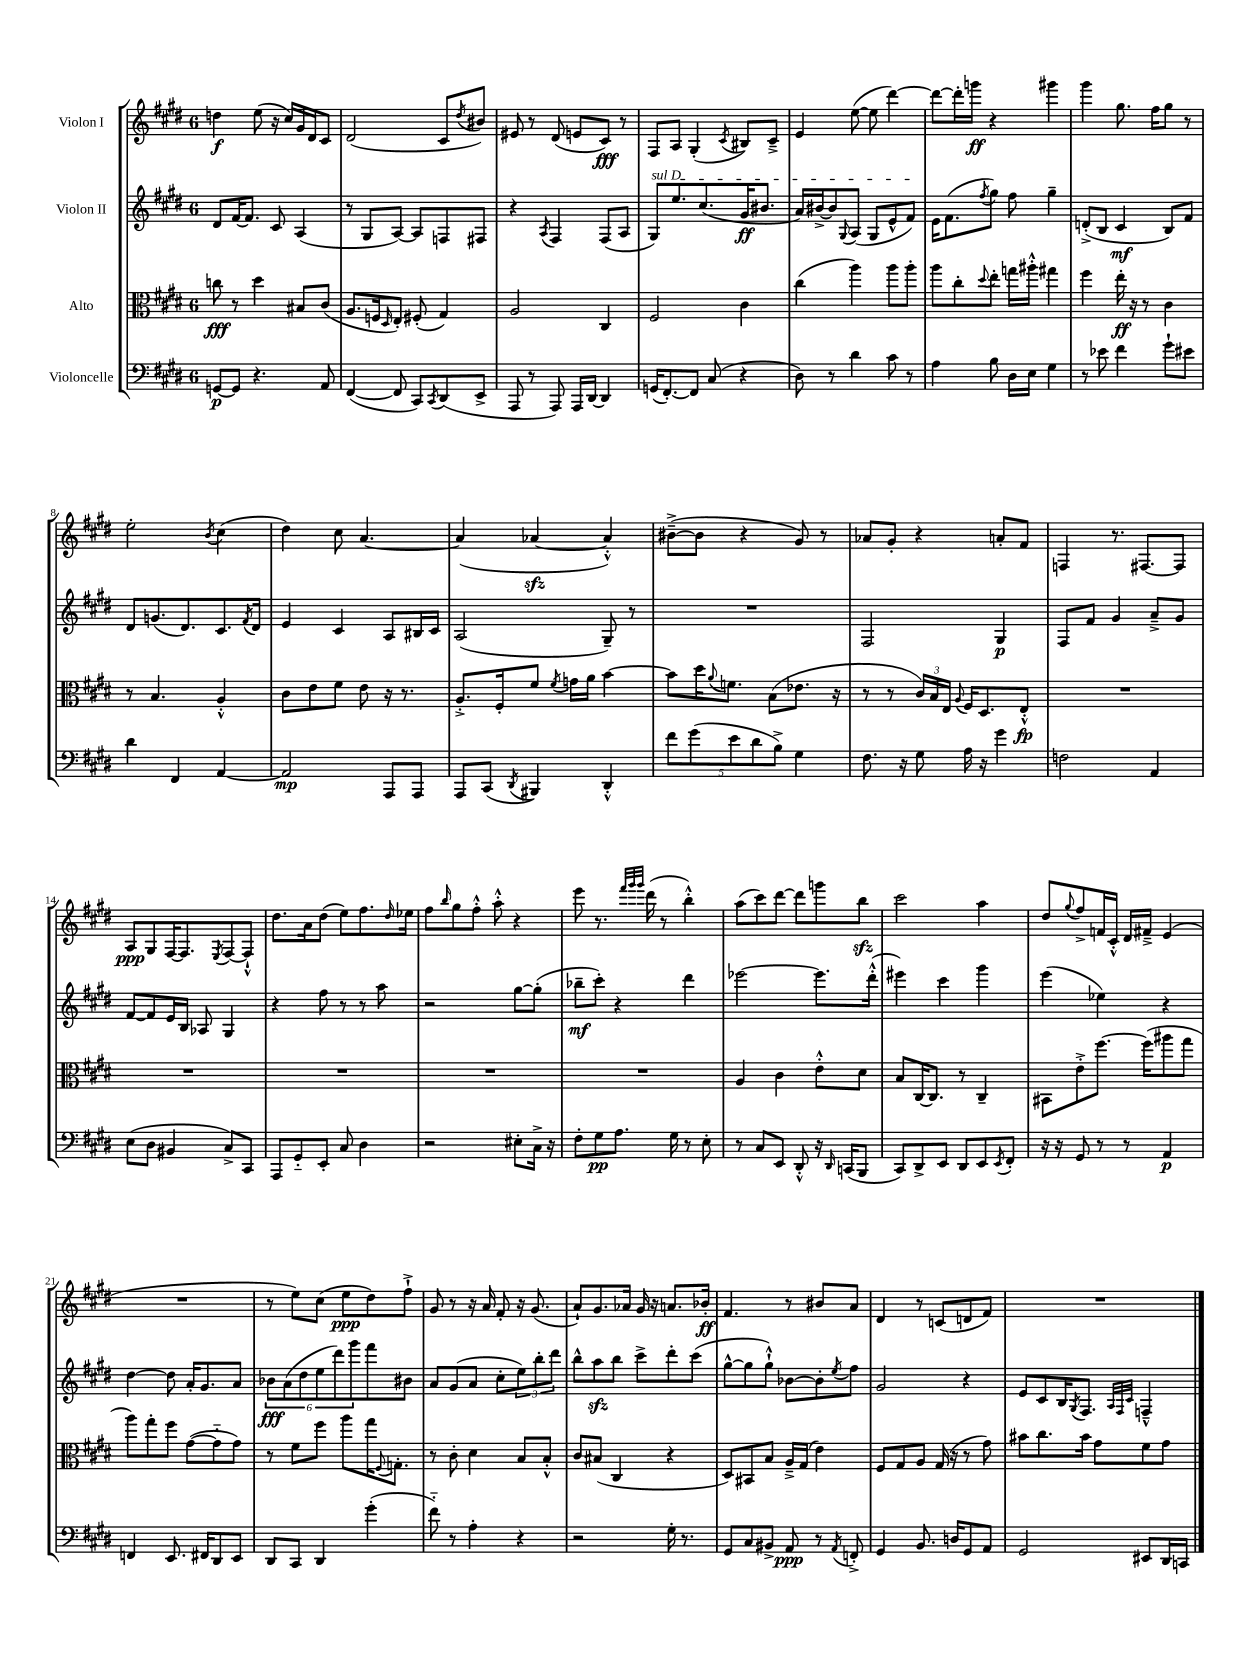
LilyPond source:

<<
\new StaffGroup <<
\new Staff = "s0" \with { instrumentName = "Violon I" } {
    \clef treble \key e \major \once \override Staff.TimeSignature.style = #'single-digit \time 6/8
    d''4\f e''8( r16 cis''16) gis'16 dis'16 cis'8 |
    dis'2( cis'8 \acciaccatura { dis''8 } bis'8) |
    eis'8 r8 dis'8( e'8 cis'8\fff) r8 |
    fis8 a8 gis4-.( \acciaccatura { cis'8 } bis8) cis'8---> |
    e'4 e''8~( e''8 dis'''4~) |
    dis'''8~ dis'''16-. g'''16\ff r4 gis'''4 |
    gis'''4 gis''8. fis''16 gis''8 r8 |
    e''2-. \acciaccatura { b'8 } cis''4( |
    dis''4) cis''8 a'4.~ |
    a'4( aes'4~\sfz aes'4-.-^) |
    bis'8~--->( bis'8 r4 gis'8) r8 |
    aes'8 gis'8-. r4 a'8-. fis'8 |
    f4 r8. fis8.~ fis8 |
    a8\ppp gis8 fis16~ fis8. \acciaccatura { e8 } fis8~ fis8-!-^ |
    dis''8. a'16 dis''8( e''8) fis''8. \grace { dis''16 } ees''16 |
    fis''8 \grace { b''16 } gis''8 fis''8-.-^ a''8-.-^ r4 |
    e'''8 r8. \grace { fis'''32 gis'''32 gis'''32 } dis'''16( r8 b''4-.-^) |
    a''8( cis'''8) dis'''8~ dis'''8 g'''8 b''8\sfz |
    cis'''2 a''4 |
    dis''8 \appoggiatura { gis''8 } fis''8-> f'16 cis'16-.-^ dis'16 fis'16---> e'4( |
    R2. |
    r8 e''8) cis''8( e''8\ppp dis''8) fis''8-!-> |
    gis'8 r8 r16 a'16 fis'8-. r16 gis'8.( |
    a'8-!) gis'8. aes'16 gis'16 r16 a'8. bes'16-.\ff |
    fis'4. r8 bis'8 a'8 |
    dis'4 r8 c'8( d'8 fis'8) |
    R2. \bar "|." |
}
\new Staff = "s1" \with { instrumentName = "Violon II" } {
    \clef treble \key e \major \once \override Staff.TimeSignature.style = #'single-digit \time 6/8
    dis'8 fis'16~ fis'8. cis'8 a4( |
    r8 gis8 a8~) a8 f8 fis8 |
    r4 \acciaccatura { a8 } fis4 fis8( a8 |
    \once \override TextSpanner.bound-details.left.text = \markup { \italic "sul D" } gis8\startTextSpan) e''8. cis''8.( gis'16\ff bis'8. |
    a'16) bis'16~-> bis'8 \appoggiatura { gis8 } a8( gis8 e'8-^ fis'8\stopTextSpan) |
    e'16 fis'8.( \acciaccatura { fis''8 } gis''8) fis''8 gis''4-- |
    d'8-.->( b8 cis'4\mf b8) fis'8 |
    dis'8 g'8.( dis'8.) cis'8. \acciaccatura { fis'8 } dis'16 |
    e'4 cis'4 a8 bis16 cis'16 |
    a2( gis8--) r8 |
    R2. |
    fis2 gis4\p |
    fis8 fis'8 gis'4 a'8---> gis'8 |
    fis'8~ fis'8 e'16 b16 aes8 gis4 |
    r4 fis''8 r8 r8 a''8 |
    r2 gis''8~ gis''8-.( |
    bes''8--\mf cis'''8-.) r4 dis'''4 |
    ees'''2~ ees'''8. dis'''16-.-^( |
    eis'''4) cis'''4 gis'''4 |
    e'''4( ees''4) r4 |
    dis''4~ dis''8 a'16-. gis'8. a'8 |
    \tuplet 6/4 { bes'8\fff a'8( dis''8 e''8 dis'''8) gis'''8 } fis'''8 bis'8 |
    a'8 gis'8( a'8 cis''8-. \tuplet 3/2 { e''8) b''8-. dis'''8 } |
    b''8-^ a''8\sfz b''8 cis'''8-> dis'''8-. cis'''8( |
    gis''8~-^ gis''8 gis''8-!-^) bes'8~ bes'8-. \acciaccatura { e''8 } fis''8 |
    gis'2 r4 |
    e'8 cis'8 b16 \acciaccatura { gis8 } fis8. \grace { a32 fis32 cis'32 } f4---^ \bar "|." |
}
\new Staff = "s2" \with { instrumentName = "Alto" } {
    \clef alto \key e \major \once \override Staff.TimeSignature.style = #'single-digit \time 6/8
    c''8\fff r8 dis''4 bis8 cis'8( |
    a8. f16 \grace { dis16 } e8-.) fis8-.( gis4) |
    a2 cis4 |
    fis2 cis'4 |
    cis''4( a''4) a''8 a''8-. |
    a''8 cis''8-. \appoggiatura { dis''8 } e''8-. g''16 ais''16-.-^ gis''4 |
    fis''4 e''16-.\ff r16 r8 cis'4 |
    r8 b4. a4-.-^ |
    cis'8 e'8 fis'8 e'8 r16 r8. |
    a8.-.-> fis16-. fis'8 \acciaccatura { fis'8 } g'16 a'16 b'4~ |
    b'8 dis''16 \appoggiatura { a'8 } f'8. b8( ees'8. r16 |
    r8 r8 \tuplet 3/2 { cis'16) b16 e16 } \appoggiatura { a8 } fis16 dis8. e8-.-^\fp |
    R2. |
    R2. |
    R2. |
    R2. |
    R2. |
    a4 cis'4 e'8-.-^ dis'8 |
    b8 cis16~ cis8. r8 cis4-- |
    bis,8 e'8-.-> fis''8.~ fis''16( ais''8 gis''8 |
    a''8) gis''8-. fis''8 gis'8~( gis'8-_ gis'8) |
    r8 fis'8 fis''8 a''8 gis''16 \appoggiatura { fis8 } g8.-. |
    r8 cis'8-. dis'4 b8 b8-.-^ |
    cis'8 bis8( cis4 r4 |
    dis8) bis,8 b8 a16---> gis16( e'4) |
    fis8 gis8 a8 gis16( r16 r8 gis'8) |
    bis'8 cis''8. bis'16 gis'8 fis'8 gis'8 \bar "|." |
}
\new Staff = "s3" \with { instrumentName = "Violoncelle" } {
    \clef bass \key e \major \once \override Staff.TimeSignature.style = #'single-digit \time 6/8
    g,8~\p g,8 r4. a,8 |
    fis,4~( fis,8 cis,8) \acciaccatura { cis,8 } dis,8( e,8-> |
    a,,8 r8 a,,8) a,,16 dis,16~ dis,4 |
    g,16( fis,8.~-.) fis,8 cis8( r4 |
    dis8) r8 dis'4 cis'8 r8 |
    a4 b8 dis16 e16 gis4 |
    r8 ees'8 fis'4 gis'8-! eis'8 |
    dis'4 fis,4 a,4~ |
    a,2\mp a,,8 a,,8 |
    a,,8 cis,8( \acciaccatura { dis,8 } bis,,4) dis,4-.-^ |
    \tuplet 5/4 { fis'8 gis'8( e'8 dis'8 b8->) } gis4 |
    fis8. r16 gis8 a16 r16 gis'4 |
    f2 a,4 |
    e8( dis8 bis,4 cis8->) cis,8 |
    a,,8 gis,8-_ e,8-. cis8 dis4 |
    r2 eis8-. cis16-> r16 |
    fis8-. gis8\pp a8. gis16 r8 e8-. |
    r8 cis8 e,8 dis,8-.-^ r16 \grace { dis,16 } c,16( b,,8 |
    cis,8) dis,8-> e,8 dis,8 e,8 \acciaccatura { e,8 } fis,8-. |
    r16 r16 gis,8 r8 r8 a,4\p |
    f,4 e,8. fis,16 dis,8 e,8 |
    dis,8 cis,8 dis,4 gis'4-.( |
    fis'8-_) r8 a4-. r4 |
    r2 gis16-. r8. |
    gis,8 cis8 bis,8-> a,8\ppp r8 \acciaccatura { a,8 } f,8-.-> |
    gis,4 b,8. d16 gis,8 a,8 |
    gis,2 eis,8 dis,16 c,16 \bar "|." |
}
>>
>>
